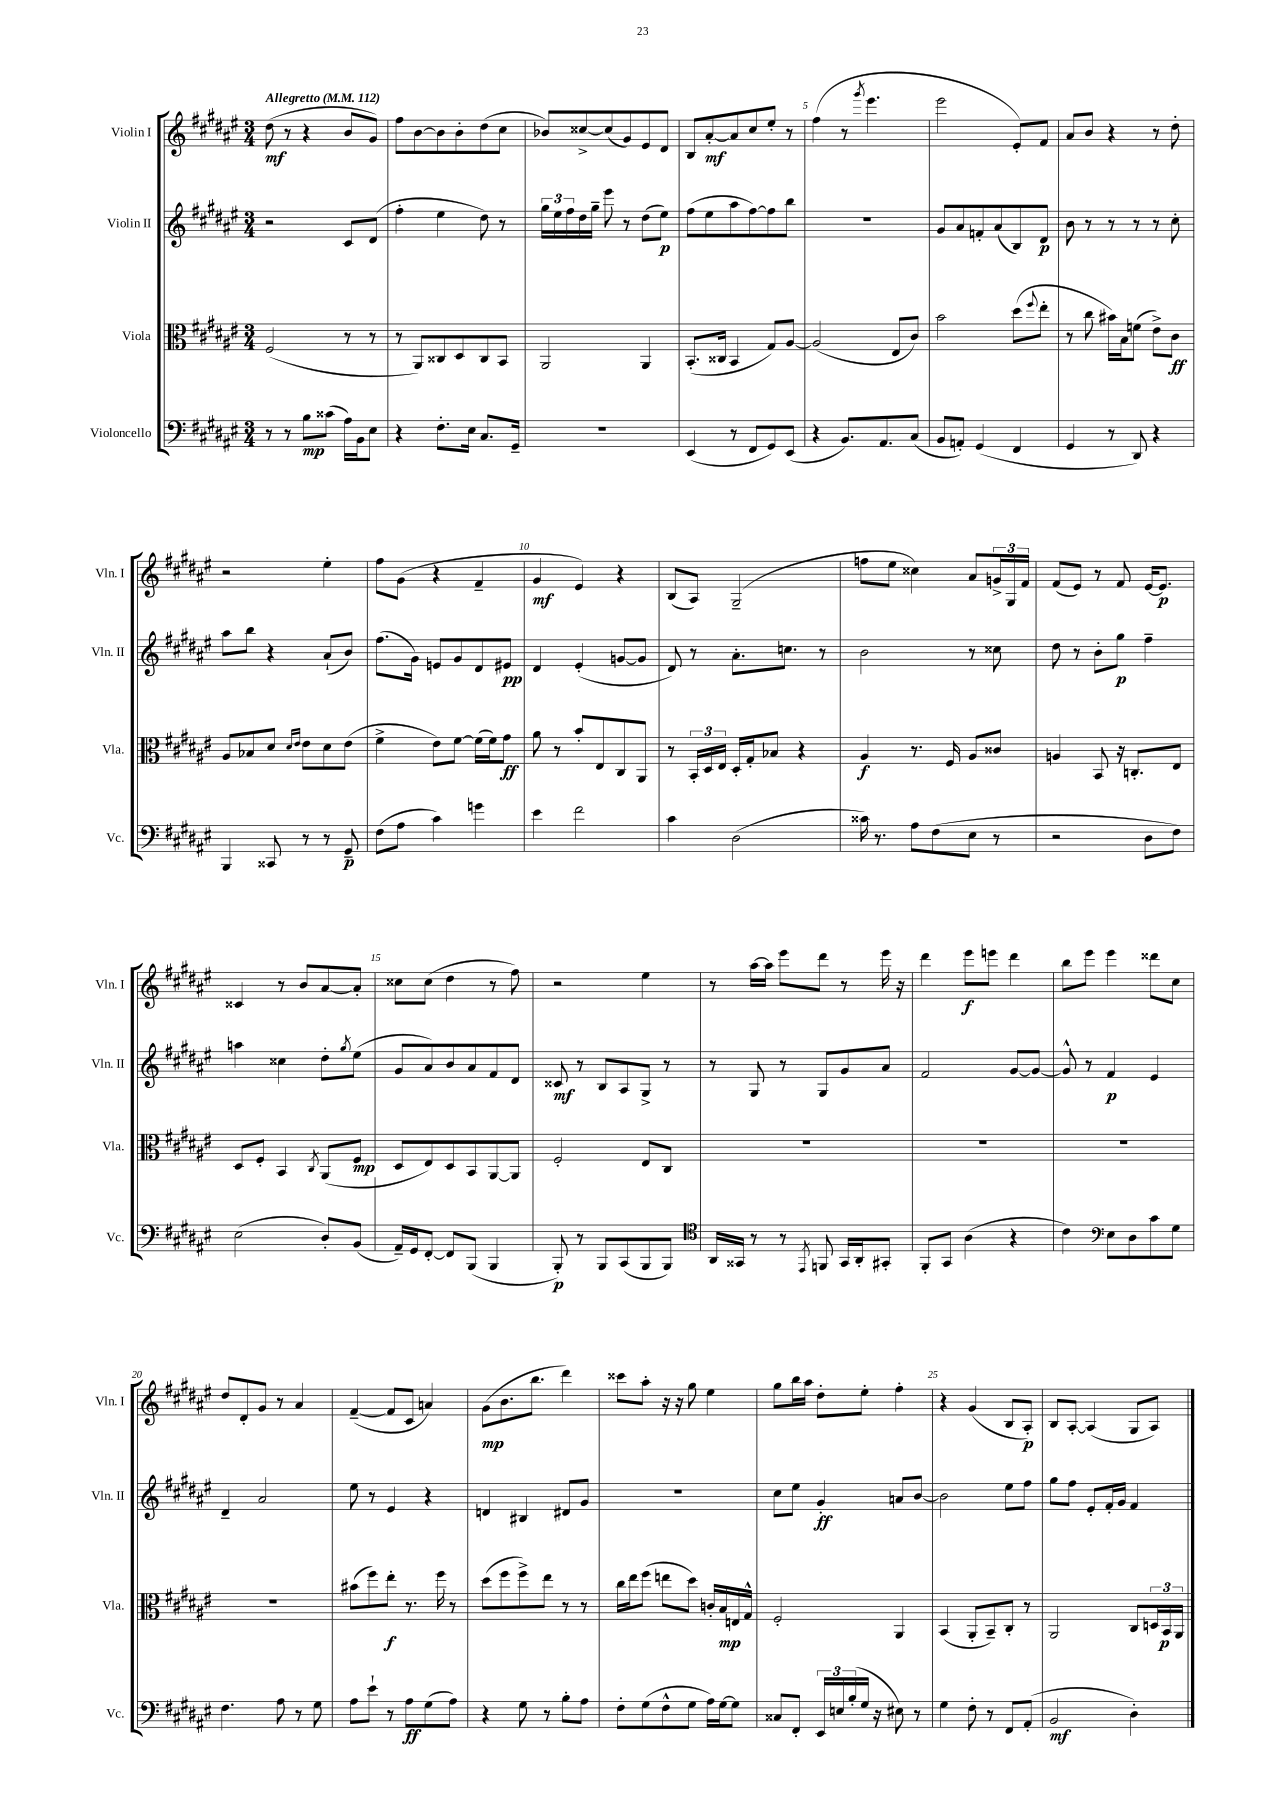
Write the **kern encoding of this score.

**kern	**dynam	**kern	**dynam	**kern	**dynam	**kern	**dynam
*part4	*part4	*part3	*part3	*part2	*part2	*part1	*part1
*staff4	*staff4	*staff3	*staff3	*staff2	*staff2	*staff1	*staff1
*I"Violoncello	*	*I"Viola	*	*I"Violin II	*	*I"Violin I	*
*I'Vc.	*	*I'Vla.	*	*I'Vln. II	*	*I'Vln. I	*
*clefF4	*	*clefC3	*	*clefG2	*	*clefG2	*
*k[f#c#g#d#a#e#]	*	*k[f#c#g#d#a#e#]	*	*k[f#c#g#d#a#e#]	*	*k[f#c#g#d#a#e#]	*
*M3/4	*	*M3/4	*	*M3/4	*	*M3/4	*
*MM112	*	*MM112	*	*MM112	*	*MM112	*
=1	=1	=1	=1	=1	=1	=1	=1
!	!	!	!	!	!	!LO:TX:a:B:t=Allegretto	!
8r	.	(2F#/	.	2r	.	(8dd#\	mf
8r	.	.	.	.	.	8r	.
8B\L	mp	.	.	.	.	4r	.
(8c##X\J	.	.	.	.	.	.	.
16A#\LL)	.	8r	.	8c#/L	.	8b/L	.
16BB\J	.	.	.	.	.	.	.
8E#\J	.	8r	.	(8d#/J	.	8g#/J)	.
=2	=2	=2	=2	=2	=2	=2	=2
4r	.	8r	.	4ff#'\	.	8ff#\L	.
.	.	8AA#/L)	.	.	.	[8b\	.
8.F#'\L	.	8C##X/	.	4ee#\	.	8b\]	.
.	.	8D#/	.	.	.	8b'\	.
16E#\Jk	.	.	.	.	.	.	.
8.C#/L	.	8C##/	.	8dd#\)	.	(8dd#\	.
.	.	8BB/J	.	8r	.	8cc#\J	.
16GG#~/Jk	.	.	.	.	.	.	.
=3	=3	=3	=3	=3	=3	=3	=3
2.r	.	2AA#/	.	24gg#\LL	.	8b-X/L)	.
.	.	.	.	24ee#\	.	.	.
.	.	.	.	24ff#\	.	.	.
.	.	.	.	16dd#\	.	[8cc##X^/	.
.	.	.	.	16gg#~\JJ	.	.	.
.	.	.	.	8eee#\	.	(8cc##/]	.
.	.	.	.	8r	.	8g#/)	.
.	.	4AA#/	.	(8dd#\L	.	8e#/	.
.	.	.	.	8ee#\J)	p	8d#/J	.
=4	=4	=4	=4	=4	=4	=4	=4
(4EE#/	.	(8.BB'/L	.	(8ff#\L	.	8B/L	.
.	.	.	.	8ee#\	.	[8a#'/	mf
.	.	16C##X/Jk	.	.	.	.	.
8r	.	4BB/	.	8aa#\	.	8a#/]	.
8FF#/L	.	.	.	[8ff#\)	.	8cc#/	.
8GG#/)	.	8G#/L)	.	8ff#\]	.	8ee#'/J	.
(8EE#/J	.	[8A#/J	.	8bb\J	.	8r	.
=5	=5	=5	=5	=5	=5	=5	=5
4r	.	(2A#/]	.	2.r	.	(4ff#\	.
8.BB/L)	.	.	.	.	.	8r	.
.	.	.	.	.	.	8qggg#/	.
.	.	.	.	.	.	4.eee#\	.
8.AA#/	.	.	.	.	.	.	.
.	.	8E#/L	.	.	.	.	.
(8C#/J	.	8c#/J)	.	.	.	.	.
=6	=6	=6	=6	=6	=6	=6	=6
8BB/L	.	2b\	.	8g#/L	.	2eee#\	.
8AAn'/J)	.	.	.	8a#/	.	.	.
(4GG#/	.	.	.	8fn'/	.	.	.
.	.	.	.	(8a#/	.	.	.
4FF#/	.	(8dd#\L	.	8B/)	.	8e#'/L)	.
.	.	8qqff#/	.	.	.	.	.
.	.	8ee#'\J	.	8d#/J	p	8f#/J	.
=7	=7	=7	=7	=7	=7	=7	=7
4GG#/	.	8r	.	8b\	.	8a#/L	.
.	.	8cc#\	.	8r	.	8b/J	.
8r	.	16b#X\LL)	.	8r	.	4r	.
.	.	16B\J	.	.	.	.	.
8DD#/)	.	(8fn\J	.	8r	.	.	.
4r	.	8e#^\L)	.	8r	.	8r	.
.	.	8c#\J	ff	8cc#'\	.	8dd#'\	.
!!LO:LB:g=z
=8	=8	=8	=8	=8	=8	=8	=8
4BBB/	.	8A#/L	.	8aa#\L	.	2r	.
.	.	8B-X/	.	8bb\J	.	.	.
8CC##X/	.	8d#/J	.	4r	.	.	.
.	.	16qqd#/LL	.	.	.	.	.
.	.	16qqe#/JJ	.	.	.	.	.
8r	.	8e#\L	.	.	.	.	.
8r	.	8d#\	.	(8a#`/L	.	4ee#'\	.
8GG#~/	p	(8e#\J	.	8b/J)	.	.	.
=9	=9	=9	=9	=9	=9	=9	=9
(8F#\L	.	4f#^\	.	(8.ff#\L	.	8ff#\L	.
8A#\J	.	.	.	.	.	(8g#\J	.
.	.	.	.	16g#\Jk)	.	.	.
4c#\)	.	8e#\L)	.	8en/L	.	4r	.
.	.	[8f#\J	.	8g#/	.	.	.
4gn\	.	(16f#\LL]	.	8d#/	.	4f#~/	.
.	.	16f#\J)	.	.	.	.	.
.	.	8g#\J	ff	8e#X/J	pp	.	.
=10	=10	=10	=10	=10	=10	=10	=10
4e#\	.	8a#\	.	4d#/	.	4g#/	mf
.	.	8r	.	.	.	.	.
2f#\	.	8b'/L	.	(4e#'/	.	4e#/)	.
.	.	8E#/	.	.	.	.	.
.	.	8C#/	.	[8gn/L	.	4r	.
.	.	8AA#/J	.	8g/J]	.	.	.
=11	=11	=11	=11	=11	=11	=11	=11
4c#\	.	8r	.	8d#/)	.	(8B/L	.
.	.	24BB'/LL	.	8r	.	8A#/J)	.
.	.	24D#/	.	.	.	.	.
.	.	24E#/JJ	.	.	.	.	.
(2D#\	.	16D#'/LL	.	8.a#'\L	.	(2G#~/	.
.	.	16G#'/J	.	.	.	.	.
.	.	8B-X/J	.	.	.	.	.
.	.	.	.	8.ccn\J	.	.	.
.	.	4r	.	.	.	.	.
.	.	.	.	8r	.	.	.
=12	=12	=12	=12	=12	=12	=12	=12
16c##X\)	.	4A#/	f	2b\	.	8ffn\L	.
8.r	.	.	.	.	.	.	.
.	.	.	.	.	.	8ee#\J	.
8A#\L	.	8.r	.	.	.	4cc##X\)	.
(8F#\	.	.	.	.	.	.	.
.	.	16F#/	.	.	.	.	.
8E#\J	.	8A#/L	.	8r	.	8a#/L	.
8r	.	8c##X/J	.	8cc##X\	.	24gn^/L	.
.	.	.	.	.	.	24G#/	.
.	.	.	.	.	.	24f#/JJ	.
=13	=13	=13	=13	=13	=13	=13	=13
2r	.	4An/	.	8dd#\	.	(8f#/L	.
.	.	.	.	8r	.	8e#/J)	.
.	.	8BB/	.	8b'\L	.	8r	.
.	.	16r	.	8gg#\J	p	8f#/	.
.	.	8.Cn'/L	.	.	.	.	.
8D#\L	.	.	.	4ff#~\	.	[16e#/KL	.
.	.	.	.	.	.	8.e#/J]	p
8F#\J)	.	8E#/J	.	.	.	.	.
!!LO:LB:g=z
=14	=14	=14	=14	=14	=14	=14	=14
(2E#\	.	8D#/L	.	4aan\	.	4c##X/	.
.	.	8F#'/J	.	.	.	.	.
.	.	4BB/	.	4cc##X\	.	8r	.
.	.	.	.	.	.	8b/L	.
.	.	8qC#/	.	.	.	.	.
8D#'/L)	.	(8AA#/L	.	8dd#'\L	.	[8a#/	.
.	.	.	.	8qgg#/	.	.	.
(8BB/J	.	8F#/J	mp	(8ee#\J	.	8a#'/J]	.
=15	=15	=15	=15	=15	=15	=15	=15
16AA#~/LL)	.	8D#/L	.	8g#/L	.	8cc##X\L	.
16GG#/J	.	.	.	.	.	.	.
[8FF#'/J	.	8E#/)	.	8a#/)	.	(8cc##\J	.
8FF#/L]	.	8D#/	.	8b/	.	4dd#\	.
(8BBB/J	.	8BB/	.	8a#/	.	.	.
4BBB/	.	[8AA#/	.	8f#/	.	8r	.
.	.	8AA#/J]	.	8d#/J	.	8ff#\)	.
=16	=16	=16	=16	=16	=16	=16	=16
8BBB'/)	p	2F#'/	.	8c##X/	mf	2r	.
8r	.	.	.	8r	.	.	.
8BBB/L	.	.	.	8B/L	.	.	.
(8CC#/	.	.	.	8A#/	.	.	.
8BBB/	.	8E#/L	.	8G#^/J	.	4ee#\	.
8BBB/J)	.	8C#/J	.	8r	.	.	.
=17	=17	=17	=17	=17	=17	=17	=17
*clefC4	*	*	*	*	*	*	*
16AA#/LL	.	2.r	.	8r	.	8r	.
16GG##X/JJ	.	.	.	.	.	.	.
8r	.	.	.	8G#/	.	[16aa#\LL	.
.	.	.	.	.	.	16aa#\JJ]	.
8r	.	.	.	8r	.	8eee#\L	.
8qEE#/	.	.	.	.	.	.	.
8FFn/	.	.	.	8G#/L	.	8ddd#\J	.
16GG##/LL	.	.	.	8g#/	.	8r	.
16AA#'/J	.	.	.	.	.	.	.
8GG#X'/J	.	.	.	8a#/J	.	16eee#\	.
.	.	.	.	.	.	16r	.
=18	=18	=18	=18	=18	=18	=18	=18
8FF#'/L	.	2.r	.	2f#/	.	4ddd#\	.
8GG#/J	.	.	.	.	.	.	.
(4A#\	.	.	.	.	.	8eee#\L	f
.	.	.	.	.	.	8eeen\J	.
4r	.	.	.	[8g#/L	.	4ddd#\	.
.	.	.	.	8g#/J_	.	.	.
=19	=19	=19	=19	=19	=19	=19	=19
4c#\)	.	2.r	.	8g#^^/]	.	8bb\L	.
.	.	.	.	8r	.	8eee#\J	.
*clefF4	*	*	*	*	*	*	*
8E#\L	.	.	.	4f#/	p	4eee#\	.
8D#\	.	.	.	.	.	.	.
8c#\	.	.	.	4e#/	.	8ddd##X\L	.
8G#\J	.	.	.	.	.	8cc#\J	.
!!LO:LB:g=z
=20	=20	=20	=20	=20	=20	=20	=20
4.F#\	.	2.r	.	4d#~/	.	8dd#/L	.
.	.	.	.	.	.	8d#'/	.
.	.	.	.	2a#/	.	8g#/J	.
8A#\	.	.	.	.	.	8r	.
8r	.	.	.	.	.	4a#/	.
8G#\	.	.	.	.	.	.	.
=21	=21	=21	=21	=21	=21	=21	=21
8A#\L	.	(8b#X\L	.	8ee#\	.	([4f#~/	.
8e#`\J	.	8ff#\)	.	8r	.	.	.
8r	.	8ee#'\J	f	4e#/	.	8f#/L]	.
8A#\L	ff	8.r	.	.	.	8c#/J	.
(8G#\	.	.	.	4r	.	4an/)	.
.	.	16ff#\	.	.	.	.	.
8A#\J)	.	8r	.	.	.	.	.
=22	=22	=22	=22	=22	=22	=22	=22
4r	.	(8dd#\L	.	4dn/	.	(8g#\L	mp
.	.	8ff#\	.	.	.	8.b\	.
8G#\	.	8ff#^\)	.	4B#X/	.	.	.
.	.	.	.	.	.	8.bb\J	.
8r	.	8ee#\J	.	.	.	.	.
8B'\L	.	8r	.	8d#X/L	.	4ddd#\)	.
8A#\J	.	8r	.	8g#/J	.	.	.
=23	=23	=23	=23	=23	=23	=23	=23
8F#'\L	.	16cc#\LL	.	2.r	.	8ccc##X\L	.
.	.	16ee#\J	.	.	.	.	.
(8G#\	.	(8ff#\J	.	.	.	8aa#'\J	.
8F#^^\	.	8een\L	.	.	.	16r	.
.	.	.	.	.	.	16r	.
8G#\J	.	8dd#\J)	.	.	.	8gg#\	.
16A#\LL)	.	16cn'/LL	.	.	.	4ee#\	.
[16G#\J	.	16B/	mp	.	.	.	.
8G#\J]	.	16En/	.	.	.	.	.
.	.	16G#^^/JJ	.	.	.	.	.
=24	=24	=24	=24	=24	=24	=24	=24
8C##X/L	.	2F#'/	.	8cc#\L	.	8gg#\L	.
8FF#'/J	.	.	.	8ee#\J	.	16bb\L	.
.	.	.	.	.	.	16aa#\JJ	.
24EE#/LL	.	.	.	4g#'/	ff	8dd#'\L	.
24En/	.	.	.	.	.	.	.
(24B'/	.	.	.	.	.	.	.
16G#/JJ	.	.	.	.	.	8ee#'\J	.
16r	.	.	.	.	.	.	.
8E#X\)	.	4AA#/	.	8an/L	.	4ff#'\	.
8r	.	.	.	[8b/J	.	.	.
=25	=25	=25	=25	=25	=25	=25	=25
4G#\	.	(4BB/	.	2b\]	.	4r	.
8F#'\	.	8AA#'/L	.	.	.	(4g#/	.
8r	.	8BB~/)	.	.	.	.	.
8FF#/L	.	8C#'/J	.	8ee#\L	.	8B/L	.
(8AA#'/J	.	8r	.	8ff#\J	.	8A#'/J)	p
=26	=26	=26	=26	=26	=26	=26	=26
2BB/	mf	2AA#/	.	8gg#\L	.	8B/L	.
.	.	.	.	8ff#\J	.	[8A#'/J	.
.	.	.	.	8e#'/L	.	(4A#/]	.
.	.	.	.	16f#'/L	.	.	.
.	.	.	.	16g#/JJ	.	.	.
4D#'\)	.	8C#/L	.	4f#/	.	8G#/L	.
.	.	24Dn/L	.	.	.	8A#/J)	.
.	.	24BB/	p	.	.	.	.
.	.	24AA#/JJ	.	.	.	.	.
==	==	==	==	==	==	==	==
*-	*-	*-	*-	*-	*-	*-	*-
